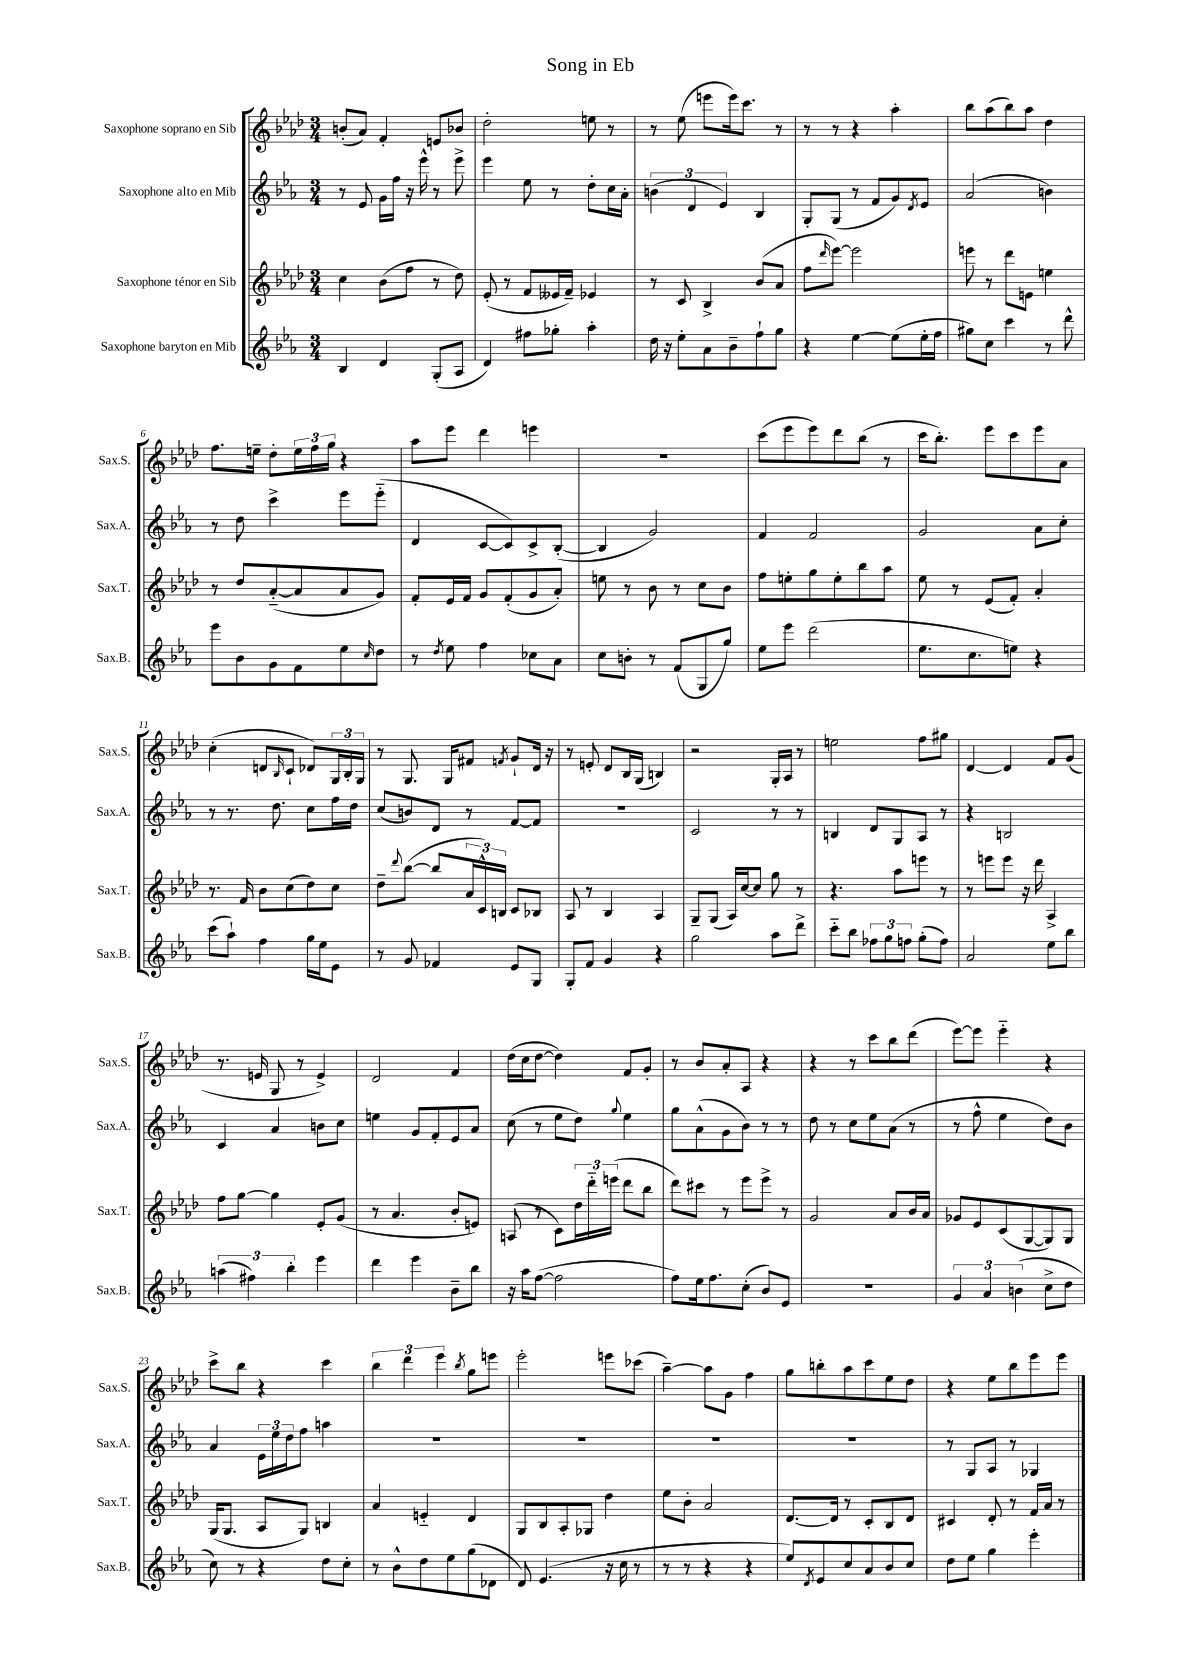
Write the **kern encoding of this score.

**kern	**kern	**kern	**kern
*staff4	*staff3	*staff2	*staff1
*clefG2	*clefG2	*clefG2	*clefG2
*k[b-e-a-]	*k[b-e-a-d-]	*k[b-e-a-]	*k[b-e-a-d-]
*M3/4	*M3/4	*M3/4	*M3/4
4B-/	4cc\	8r	(8b'/L
.	.	8e-/	8a-/J)
4d/	(8b-\L	16g\LL	4f'/
.	.	16ff\JJ	.
.	8ff\J	16r	.
.	.	16eee-^^\	.
(8G'/L	8r	8r	8e/L
8A-/J	8dd-\)	8eee-^\	8b-/J
=	=	=	=
4d/)	(8e-'/	4eee-\	2dd-'\
.	8r	.	.
8ff#\L	8f/L	8ee-\	.
8gg-'\J	16e--/L	8r	.
.	16f~/JJ)	.	.
4aa-'\	4e-/	8dd'\L	8ee\
.	.	16cc\L	8r
.	.	16a-'\JJ	.
=	=	=	=
16dd\	8r	(6b\	8r
16r	.	.	.
8ee-'\L	8c/	.	(8ee-\
.	.	6d/	.
8a-\	4B-^/	.	8eee\L
.	.	6e-/)	.
8b-~\	.	.	16eee\k)
.	.	.	8.ccc\J
8ff`\	(8b-/L	4B-/	.
8gg\J	8a-/J	.	8r
=	=	=	=
4r	8ff\L	8G'/L	8r
.	16qqddd-/	.	.
.	[8eee-\J)	(8G/J	8r
[4ee-\	2eee-\]	8r	4r
.	.	8f/L	.
(8ee-\]L	.	8g/)	4aa-'\
.	.	8qd/	.
16ee-'\L	.	8e-/J	.
16ff\JJ	.	.	.
=	=	=	=
8gg#\L)	8eee\	(2a-/	8bb-\L
8cc\J	8r	.	(8aa-\
4ccc\	8ddd-\L	.	8bb-\)
.	8e\J	.	8aa-\J
8r	4ee\	4b\)	4dd-\
8ddd^^\	.	.	.
=	=	=	=
8eee-\L	8r	8r	8.ff\L
8b-\	8dd-/L	8dd\	.
.	.	.	16ee~\Jk
8g\	([8a-'~/	4ccc^\	8dd-'\L
8f\	8a-/]	.	24ee\L
.	.	.	24ff\
.	.	.	24gg\JJ
8ee-\	8a-/	8eee-\L	4r
16qqcc/	.	.	.
8dd\J	8g/J)	(8eee-'~\J	.
=	=	=	=
8r	8f'/L	4d/	8aa-\L
8qdd/	.	.	.
8ee-\	16e-/L	.	8eee-\J
.	16f/JJ	.	.
4ff\	8g/L	[8c/L	4ddd-\
.	(8f'/	8c/])	.
8cc-\L	8g/	8c^/	4eee\
8a-\J	8a-'/J)	([8B-'/J	.
=	=	=	=
8cc\L	8ee\	4B-/]	2.r
8b'\J	8r	.	.
8r	8b-\	2g/)	.
(8f/L	8r	.	.
8G/	8cc\L	.	.
8gg/J)	8b-\J	.	.
=	=	=	=
8ee-\L	8ff\L	4f/	(8ccc\L
8eee-\J	8ee'\	.	8eee-\
(2ddd\	8gg\	2f/	8eee-\)
.	8ee'\	.	8ddd-\
.	8bb-\	.	(8bb-\J
.	8aa-\J	.	8r
=	=	=	=
8.ee-\L	8ee-\	2g/	16ccc\LK
.	.	.	8.bb-'\J)
.	8r	.	.
8.cc\	.	.	.
.	(8e-/L	.	8eee-\L
8ee\J)	8f'/J)	.	8ccc\
4r	4a-'/	8a-\L	8eee-\
.	.	8cc'\J	8a-\J
=	=	=	=
(8ccc\L	8.r	8r	(4cc'\
8aa-`\J)	.	8.r	.
.	16f/	.	.
4ff\	8b-\L	.	8d/L
.	.	8.dd\	.
.	.	.	16qqB-/
.	(8cc\	.	8c`/J
16gg\LL	8dd-\)	8cc\L	8d-/L)
16ee-\J	.	.	.
8e-\J	8cc\J	16ff\L	24G/L
.	.	.	24B-'/
.	.	16dd\JJ	.
.	.	.	24G/JJ
=	=	=	=
8r	8dd-~\L	(8cc/L	8r
.	8qqddd-/	.	.
8g/	([8bb-\J	8b/)	8.G/
4f-/	8bb-/]L	8d/J	.
.	.	.	16G/LK
.	24a-/L	8r	8f#/J
.	24c^^/)	.	.
.	24B/JJ	.	.
.	.	.	8qf/
8e-/L	8c/L	[8f/L	8g`/L
8G/J	8B-/J	8f/]J	16d-/Jk
.	.	.	16r
=	=	=	=
8G'/L	8A-/	2.r	8r
8f/J	8r	.	8e'/
4g/	4B-/	.	8d-/L
.	.	.	16B-/L
.	.	.	(16G/JJ
4r	4A-/	.	4B/)
=	=	=	=
2gg\	8G~/L	2c/	2r
.	(8G/J	.	.
.	16A-/LL)	.	.
.	[16cc/J	.	.
.	8cc/]J	.	.
8aa-\L	8gg\	8r	16G'/LL
.	.	.	16A-/JJ
8ddd^\J	8r	8r	8r
=	=	=	=
8ccc'~\L	4.r	4B/	2ee\
8bb-\J	.	.	.
12ff-\L	.	8d/L	.
12gg\	.	.	.
.	8aa-\L	8G/	.
12ff\J	.	.	.
(8gg'\L	8eee\J	8A-/J	8ff\L
8ff\J)	8r	8r	8gg#\J
=	=	=	=
2a-/	8r	4r	[4d-/
.	8eee\L	.	.
.	8eee\J	2B/	4d-/]
.	16r	.	.
.	16ddd-\	.	.
8ee-\L	4A-^/	.	8f/L
8bb-\J	.	.	(8g/J
=	=	=	=
(6aa\	8ff\L	4c/	8.r
.	[8gg\J	.	.
6ff#\)	.	.	.
.	.	.	16e/
.	4gg\]	4a-/	8G/
6bb-'\	.	.	.
.	.	.	8r
4eee-\	8e-'/L	8b\L	4e^/)
.	(8g/J	8cc\J	.
=	=	=	=
4ddd\	8r	4ee\	2d-/
.	4.a-/	.	.
4eee-\	.	8g/L	.
.	.	8f'/	.
8b-~\L	8b-'/L	8e-/	4f/
8bb-\J	8e/J)	8a-/J	.
=	=	=	=
16r	(8A/	(8cc\	(16dd-\LL
16aa-\LK	.	.	16cc\J
([8ff\J	8r	8r	[8dd-\J
2ff\]	8c\L)	8ee-\L	4dd-\])
.	24dd-\L	8dd\J)	.
.	24ddd-'~\	.	.
.	(24eee\JJ	.	.
.	.	8qqgg/	.
.	8ddd-\L	4ee-\	8f/L
.	8bb-\J	.	8g'/J
=	=	=	=
8ff\L)	8ddd-\L)	8gg\L	8r
16ee-\k	8ccc#\J	(8a-^^\	8b-/L
8.ff\	.	.	.
.	8r	8g\	8a-'/
(8cc'\J	8eee-\L	8b-\J)	8A-/J
8b-/L)	8eee-^\J	8r	4r
8e-/J	8r	8r	.
=	=	=	=
2.r	2g/	8dd\	4r
.	.	8r	.
.	.	8cc\L	8r
.	.	8ee-\	8ccc\L
.	8a-/L	(8a-\J	8bb-\
.	16b-/L	8r	(8ddd-\J
.	16a-/JJ	.	.
=	=	=	=
6g/	8g-/L	8r	[8eee-\L)
.	8e-/	8ff^^\	8eee-\]J
6a-/	.	.	.
.	(8c/	4ee-\	4eee-'~\
(6b\	.	.	.
.	[8G/	.	.
8cc^\L	8G/])	8dd\L)	4r
8dd\J	8G/J	8b-\J	.
=	=	=	=
8cc\)	(16G/LK	4a-/	8ccc^\L
.	8.G/J	.	.
8r	.	.	8bb-\J
4r	8A-/L	24e-\LL	4r
.	.	24ee-\	.
.	.	24dd\J	.
.	8G/J)	8ff\J	.
8dd\L	4B/	4aa\	4ccc\
8cc'\J	.	.	.
=	=	=	=
8r	4a-/	2.r	6bb-\
8b-^^\L	.	.	.
.	.	.	6ddd-\
8dd\	4e'~/	.	.
.	.	.	6eee-\
8ee-\	.	.	.
.	.	.	8qbb-/
(8gg\	4d-/	.	8gg\L
8d-\J	.	.	8eee\J
=	=	=	=
8d/)	8G/L	2.r	2eee-'\
(4.e-/	8B-/	.	.
.	8A-'/	.	.
.	8G-/J	.	.
16r	4dd-\	.	8eee\L
16cc\	.	.	.
8r	.	.	(8ccc-\J
=	=	=	=
8r	8ee-\L	2.r	[4aa-~\)
8r	8b-'\J	.	.
4r	2a-/	.	8aa-\]L
.	.	.	8g\J
4r	.	.	4ff\
=	=	=	=
8ee-/L)	[8.d-/L	2.r	8gg\L
8qd/	.	.	.
8e-/	.	.	8bb'\
.	16d-/]Jk	.	.
8cc/	8r	.	8aa-\
8a-/	8c'/L	.	8ccc\
8b-/	8B-/	.	8ee-\
8cc/J	8d-/J	.	8dd-\J
=	=	=	=
8dd\L	4c#/	8r	4r
8ee-\J	.	8G/L	.
4gg\	8d-'/	8A-/J	8ee-\L
.	8r	8r	8bb-\
4eee-'\	16f/LL	4G-/	8eee-\
.	16a-/JJ	.	.
.	8r	.	8eee-\J
==	==	==	==
*-	*-	*-	*-
